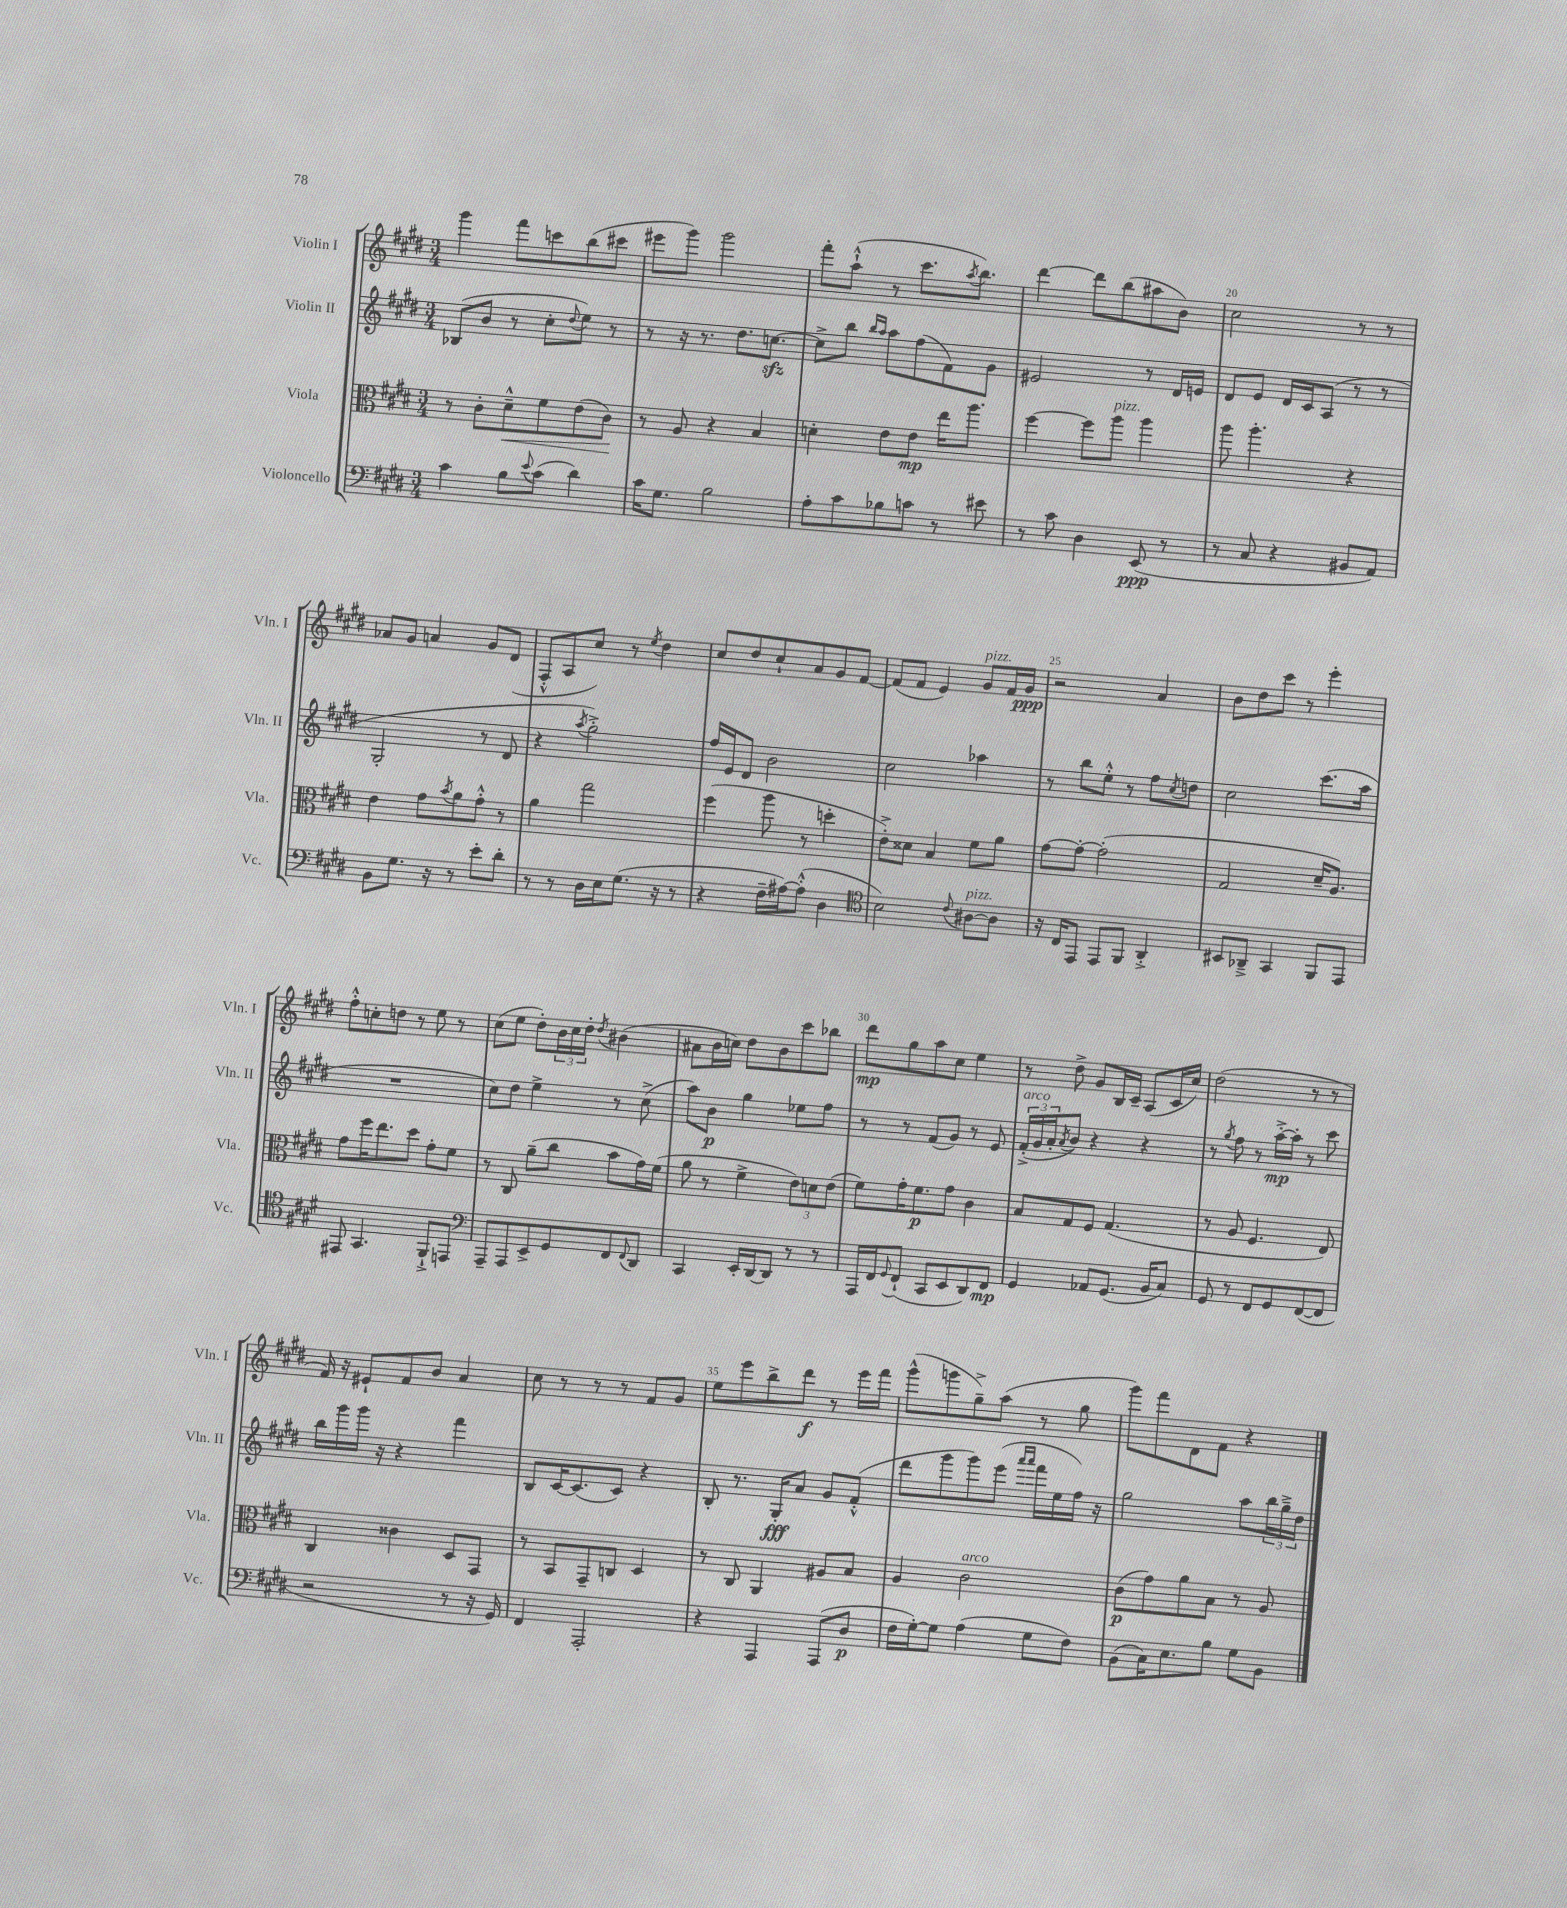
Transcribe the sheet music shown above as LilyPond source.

<<
\new StaffGroup <<
\new Staff = "s0" \with { instrumentName = "Violin I" shortInstrumentName = "Vln. I" } {
    \clef treble \key e \major \numericTimeSignature \time 3/4
    gis'''4 fis'''8 c'''8 b''8( cis'''8 |
    eis'''8 gis'''8) gis'''2 |
    fis'''8-. a''8-!-^( r8 cis'''8. \acciaccatura { a''8 } b''8.) |
    dis'''4~ dis'''8 b''8( ais''8 b'8) |
    cis''2 r8 r8 |
    aes'8 gis'8 a'4 gis'8 dis'8( |
    fis8-.-^ a8 cis''8) r8 \acciaccatura { e''8 } dis''4 |
    cis''8 dis''8 cis''8-! a'8 gis'8 fis'8~ |
    fis'8( fis'8 e'4) gis'8^\markup { \italic "pizz." } fis'16 gis'16\ppp |
    r2 a'4 |
    b'8 dis''8 cis'''8 r8 e'''4-. |
    fis''8-.-^ c''8-. d''8 r8 e''8 r8 |
    cis''8( e''8 dis''8-.) \tuplet 3/2 { b'16 cis''16 dis''16-. } \acciaccatura { dis''8 } bis'4( |
    ais'8 b'16 c''16) dis''8 b'8 cis'''8 bes''8 |
    dis'''8\mp gis''8 a''8 cis''8 e''4 |
    r8 dis''8-> gis'8 b16 cis'16-- a8( cis'16 cis''16) |
    dis''2( r8 r8 |
    fis'16) r16 eis'8-! fis'8 b'8 a'4 |
    cis''8 r8 r8 r8 fis'8 gis'8 |
    e''8 e'''8 b''8-> dis'''8\f r8 e'''16 fis'''16 |
    gis'''8-^( g'''8 gis''8--->) a''8( r8 gis''8 |
    gis'''8) fis'''8 dis'8 fis'8 r4 \bar "|." |
}
\new Staff = "s1" \with { instrumentName = "Violin II" shortInstrumentName = "Vln. II" } {
    \clef treble \key e \major \numericTimeSignature \time 3/4
    bes8( b'8 r8 cis''8-. \appoggiatura { dis''8 } e''8) r8 |
    r8 r16 r8. dis''8. c''8.~\sfz |
    c''8-> b''8 \grace { b''16 a''16 } a''8 fis''8( fis'8) gis'8 |
    eis'2 r8 dis'16 e'16 |
    dis'8 e'8 dis'16 cis'16 a8( r8 r8 |
    gis2-. r8 dis'8 |
    r4 \acciaccatura { a''8 } gis''2-.->) |
    fis''16 e'16 dis'8 b'2 |
    cis''2 aes''4 |
    r8 b''8 e''8-.-^ r8 fis''8 \acciaccatura { cis''8 } d''8 |
    cis''2 cis'''8.( a''16 |
    R2. |
    cis''8) dis''8 e''4-> r8 cis''8->( |
    a''8) b'8\p gis''4 ees''8 fis''8 |
    r8 r8 fis'8( gis'8) r8 e'8 |
    \tuplet 3/2 { fis'16-.->^\markup { \italic "arco" }( gis'16 a'16-. } \acciaccatura { a'8 } b'8) r4 r4 |
    r8 \acciaccatura { gis''8 } fis''8 r8 a''16~-.->\mp a''16-. r8 cis'''8 |
    b''16 gis'''16 gis'''16 r16 r4 fis'''4 |
    b8 cis'16~ cis'8.( cis'8) r4 |
    b8-. r8. gis16-.\fff a'8 gis'8 fis'8-.-^( |
    dis'''8 gis'''8 gis'''8) e'''8( \grace { a'''16 a'''16 } fis'''16 e''16 fis''16) r16 |
    gis''2 a''8 \tuplet 3/2 { b''16 gis''16---> dis''16 } \bar "|." |
}
\new Staff = "s2" \with { instrumentName = "Viola" shortInstrumentName = "Vla." } {
    \clef alto \key e \major \numericTimeSignature \time 3/4
    r8 cis'8-. dis'8---^\< fis'8 e'8( cis'8\!) |
    r8 a8 r4 b4 |
    d'4-. e'8 e'8\mp e''16 a''8. |
    fis''4~ fis''8 a''8^\markup { \italic "pizz." } a''4 |
    a''8 a''4.-. r4 |
    e'4 gis'8 \acciaccatura { b'8 } a'8 gis'8-.-^ r8 |
    a'4 gis''2 |
    fis''4( a''8 r8 d''4-. |
    e'8-.->) disis'8 b4 fis'8 a'8 |
    gis'8~ gis'8~-. gis'2-.( |
    gis2 dis'16-- a8.) |
    gis'8 fis''16 e''8. dis''8 gis'8-. fis'8 |
    r8 cis8 a'8--( cis''8 b'8 gis'16) fis'16( |
    a'8 r8 fis'4-> \tuplet 3/2 { e'8) d'8 e'8( } |
    fis'8) gis'16-. fis'8.\p gis'8 cis'4 |
    b8 gis8 fis8 gis4.( |
    r8 a8 fis4. e8) |
    cis4 cisis'4 dis8 gis,8 |
    r8 b,8 gis,8-- c8 dis4 |
    r8 cis8 a,4 ais8 b8 |
    a4 cis'2^\markup { \italic "arco" } |
    cis'8\p( gis'8) a'8 b8 r8 a8 \bar "|." |
}
\new Staff = "s3" \with { instrumentName = "Violoncello" shortInstrumentName = "Vc." } {
    \clef bass \key e \major \numericTimeSignature \time 3/4
    cis'4 b8 \appoggiatura { e'8 } cis'8( dis'4) |
    cis'16 gis8. b2 |
    a8-. cis'8 bes8 c'8 r8 eis'8 |
    r8 cis'8 dis4 e,8\ppp( r8 |
    r8 cis8 r4 bis,8 a,8) |
    b,8 gis8. r16 r8 e'8-. dis'8-. |
    r8 r8 dis16 e16 gis8.( r16 r8 |
    r4 fis16-- ais16~) ais8-.-^( dis4 |
    \clef tenor b2) \appoggiatura { cis'8 } ais8~^\markup { \italic "pizz." } ais8 |
    r16 cis16 e,8 e,8 fis,8 a,4-.-> |
    bis,8 aes,8---> gis,4 fis,8 e,8 |
    eis,8 gis,4. fis,8-!-> e,8 |
    \clef bass a,,8-- a,,8 e,8-> gis,8 fis,8 \appoggiatura { fis,8 } dis,8 |
    cis,4 e,16-. dis,16~ dis,8 r8 r8 |
    a,,16 fis,16 \appoggiatura { gis,8 } fis,8-!( cis,8 e,8 dis,8) fis,8\mp |
    gis,4 aes,8 gis,8.( b,16 cis8) |
    gis,8 r8 fis,8 gis,8 fis,8~( fis,8 |
    r2 r8 r16 gis,16) |
    fis,4 a,,2-. |
    r4 a,,4 a,,8( dis8\p |
    fis16 gis16~-.) gis8 a4( gis8 fis8) |
    b,8( cis16) e8. b8 gis8 b,8 \bar "|." |
}
>>
>>
\layout { \context { \Score currentBarNumber = #16 \override BarNumber.break-visibility = ##(#f #t #t) barNumberVisibility = #(every-nth-bar-number-visible 5) } }
